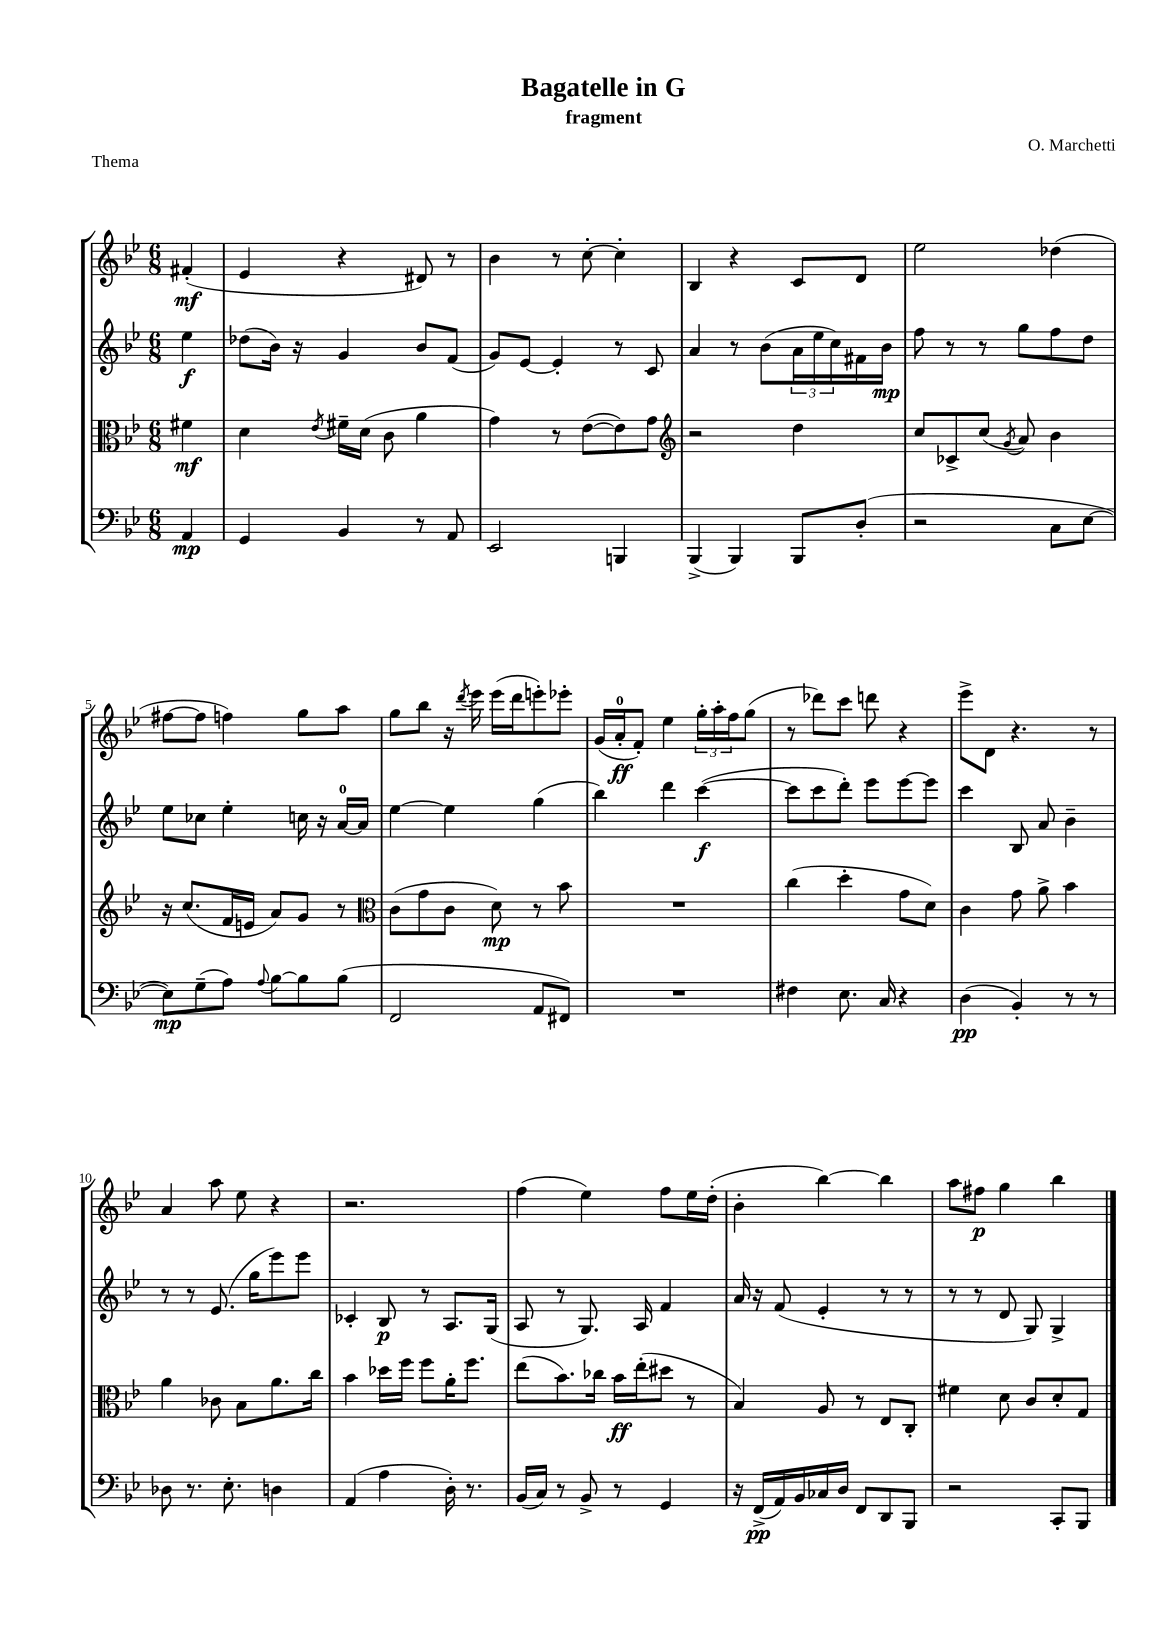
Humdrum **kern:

**kern	**dynam	**kern	**dynam	**kern	**dynam	**kern	**dynam
*part4	*part4	*part3	*part3	*part2	*part2	*part1	*part1
*staff4	*staff4	*staff3	*staff3	*staff2	*staff2	*staff1	*staff1
*clefF4	*	*clefC3	*	*clefG2	*	*clefG2	*
*k[b-e-]	*	*k[b-e-]	*	*k[b-e-]	*	*k[b-e-]	*
*M6/8	*	*M6/8	*	*M6/8	*	*M6/8	*
=	=	=	=	=	=	=	=
4AA/	mp	4f#X\	mf	4ee-\	f	(4f#X'/	mf
=1	=1	=1	=1	=1	=1	=1	=1
4GG/	.	4d\	.	(8dd-X\L	.	4e-/	.
.	.	.	.	16b-\Jk)	.	.	.
.	.	.	.	16r	.	.	.
.	.	8qe-/	.	.	.	.	.
4BB-/	.	16f#X~\LL	.	4g/	.	4r	.
.	.	(16d\JJ	.	.	.	.	.
.	.	8c\	.	.	.	.	.
8r	.	4a\	.	8b-/L	.	8d#X/)	.
8AA/	.	.	.	(8f/J	.	8r	.
=2	=2	=2	=2	=2	=2	=2	=2
2EE-/	.	4g\)	.	8g/L)	.	4b-\	.
.	.	.	.	[8e-/J	.	.	.
.	.	8r	.	4e-'/]	.	8r	.
.	.	([8e-\L	.	.	.	[8cc'\	.
4BBBn/	.	8e-\])	.	8r	.	4cc'\]	.
.	.	8g\J	.	8c/	.	.	.
=3	=3	=3	=3	=3	=3	=3	=3
*	*	*clefG2	*	*	*	*	*
(4BBB-^/	.	2r	.	4a/	.	4B-/	.
4BBB-/)	.	.	.	8r	.	4r	.
.	.	.	.	(8b-\L	.	.	.
8BBB-/L	.	4dd\	.	24a\L	.	8c/L	.
.	.	.	.	24ee-\	.	.	.
.	.	.	.	24cc\)	.	.	.
(8D'/J	.	.	.	16f#X\	.	8d/J	.
.	.	.	.	16b-\JJ	mp	.	.
=4	=4	=4	=4	=4	=4	=4	=4
2r	.	8cc/L	.	8ff\	.	2ee-\	.
.	.	8c-X^/	.	8r	.	.	.
.	.	(8cc/J	.	8r	.	.	.
.	.	8qg/	.	.	.	.	.
.	.	8a/)	.	8gg\L	.	.	.
8C\L	.	4b-\	.	8ff\	.	(4dd-X\	.
[8E-\J	.	.	.	8dd\J	.	.	.
!!LO:LB:g=z
=5	=5	=5	=5	=5	=5	=5	=5
8E-\L])	mp	16r	.	8ee-\L	.	[8ff#X\L	.
.	.	(8.cc/L	.	.	.	.	.
(8G~\	.	.	.	8cc-X\J	.	8ff#\J]	.
8A\J)	.	16f/L	.	4ee-'\	.	4ffn\)	.
.	.	16en/JJ	.	.	.	.	.
8qqA/	.	.	.	.	.	.	.
[8B-\L	.	8a/L)	.	.	.	.	.
8B-\]	.	8g/J	.	16ccn\	.	8gg\L	.
.	.	.	.	16r	.	.	.
(8B-\J	.	8r	.	[16a/LL	.	8aa\J	.
.	.	.	.	16a/JJ]	.	.	.
=6	=6	=6	=6	=6	=6	=6	=6
*	*	*clefC3	*	*	*	*	*
2FF/	.	(8c\L	.	[4ee-\	.	8gg\L	.
.	.	8g\	.	.	.	8bb-\J	.
.	.	8c\J	.	4ee-\]	.	16r	.
.	.	.	.	.	.	8qddd/	.
.	.	.	.	.	.	16eee-\	.
.	.	8d\)	mp	.	.	(16eee-\LL	.
.	.	.	.	.	.	16ddd\J	.
8AA/L	.	8r	.	(4gg\	.	8eeen'\)	.
8FF#X/J)	.	8b-\	.	.	.	8eee-X'\J	.
=7	=7	=7	=7	=7	=7	=7	=7
2.r	.	2.r	.	4bb-\)	.	(16g/LL	.
.	.	.	.	.	.	16a'/J	ff
.	.	.	.	.	.	8f'/J)	.
.	.	.	.	4ddd\	.	4ee-\	.
.	.	.	.	([4ccc\	f	24gg'\LL	.
.	.	.	.	.	.	24aa'\	.
.	.	.	.	.	.	24ff\J	.
.	.	.	.	.	.	(8gg\J	.
=8	=8	=8	=8	=8	=8	=8	=8
4F#X\	.	(4cc\	.	8ccc\L]	.	8r	.
.	.	.	.	8ccc\	.	8ddd-X\L)	.
8.E-\	.	4dd'\	.	8ddd'\J)	.	8ccc\J	.
.	.	.	.	8eee-\L	.	8dddn\	.
16C/	.	.	.	.	.	.	.
4r	.	8g\L	.	[8eee-\	.	4r	.
.	.	8d\J)	.	8eee-\J]	.	.	.
=9	=9	=9	=9	=9	=9	=9	=9
(4D\	pp	4c\	.	4ccc\	.	8eee-^\L	.
.	.	.	.	.	.	8d\J	.
4BB-'/)	.	8g\	.	8B-/	.	4.r	.
.	.	8a^\	.	8a/	.	.	.
8r	.	4b-\	.	4b-~\	.	.	.
8r	.	.	.	.	.	8r	.
!!LO:LB:g=z
=10	=10	=10	=10	=10	=10	=10	=10
8D-X\	.	4a\	.	8r	.	4a/	.
8.r	.	.	.	8r	.	.	.
.	.	8c-X\	.	(8.e-/	.	8aa\	.
8.E-'\	.	.	.	.	.	.	.
.	.	8B-\L	.	.	.	8ee-\	.
.	.	.	.	16gg\KL	.	.	.
4Dn\	.	8.a\	.	8eee-\)	.	4r	.
.	.	.	.	8eee-\J	.	.	.
.	.	16cc\Jk	.	.	.	.	.
=11	=11	=11	=11	=11	=11	=11	=11
(4AA/	.	4b-\	.	4c-X'/	.	2.r	.
4A\	.	16dd-X\LL	.	8B-/	p	.	.
.	.	16ff\JJ	.	.	.	.	.
.	.	8ff\L	.	8r	.	.	.
16D'\)	.	16a'\K	.	8.A/L	.	.	.
8.r	.	8.ff\J	.	.	.	.	.
.	.	.	.	(16G/Jk	.	.	.
=12	=12	=12	=12	=12	=12	=12	=12
(16BB-/LL	.	(8ee-\L	.	8A/	.	(4ff\	.
16C/JJ)	.	.	.	.	.	.	.
8r	.	8.b-\)	.	8r	.	.	.
8BB-^/	.	.	.	8.G/)	.	4ee-\)	.
.	.	16cc-X\Jk	.	.	.	.	.
8r	.	16b-\LL	ff	.	.	.	.
.	.	(16ee-'\J	.	16A/	.	.	.
4GG/	.	8dd#X\J	.	4f/	.	8ff\L	.
.	.	8r	.	.	.	16ee-\L	.
.	.	.	.	.	.	(16dd'\JJ	.
=13	=13	=13	=13	=13	=13	=13	=13
16r	.	4B-/)	.	16a/	.	4b-'\	.
(16FF^/LL	pp	.	.	16r	.	.	.
16AA/)	.	.	.	(8f/	.	.	.
16BB-/	.	.	.	.	.	.	.
16C-X/	.	8A/	.	4e-'/	.	[4bb-\)	.
16D/JJ	.	.	.	.	.	.	.
8FF/L	.	8r	.	.	.	.	.
8DD/	.	8E-/L	.	8r	.	4bb-\]	.
8BBB-/J	.	8C'/J	.	8r	.	.	.
=14	=14	=14	=14	=14	=14	=14	=14
2r	.	4f#X\	.	8r	.	8aa\L	.
.	.	.	.	8r	.	8ff#X\J	p
.	.	8d\	.	8d/	.	4gg\	.
.	.	8c/L	.	8G/)	.	.	.
8CC'/L	.	8d'/	.	4G^/	.	4bb-\	.
8BBB-/J	.	8G/J	.	.	.	.	.
==	==	==	==	==	==	==	==
*-	*-	*-	*-	*-	*-	*-	*-
